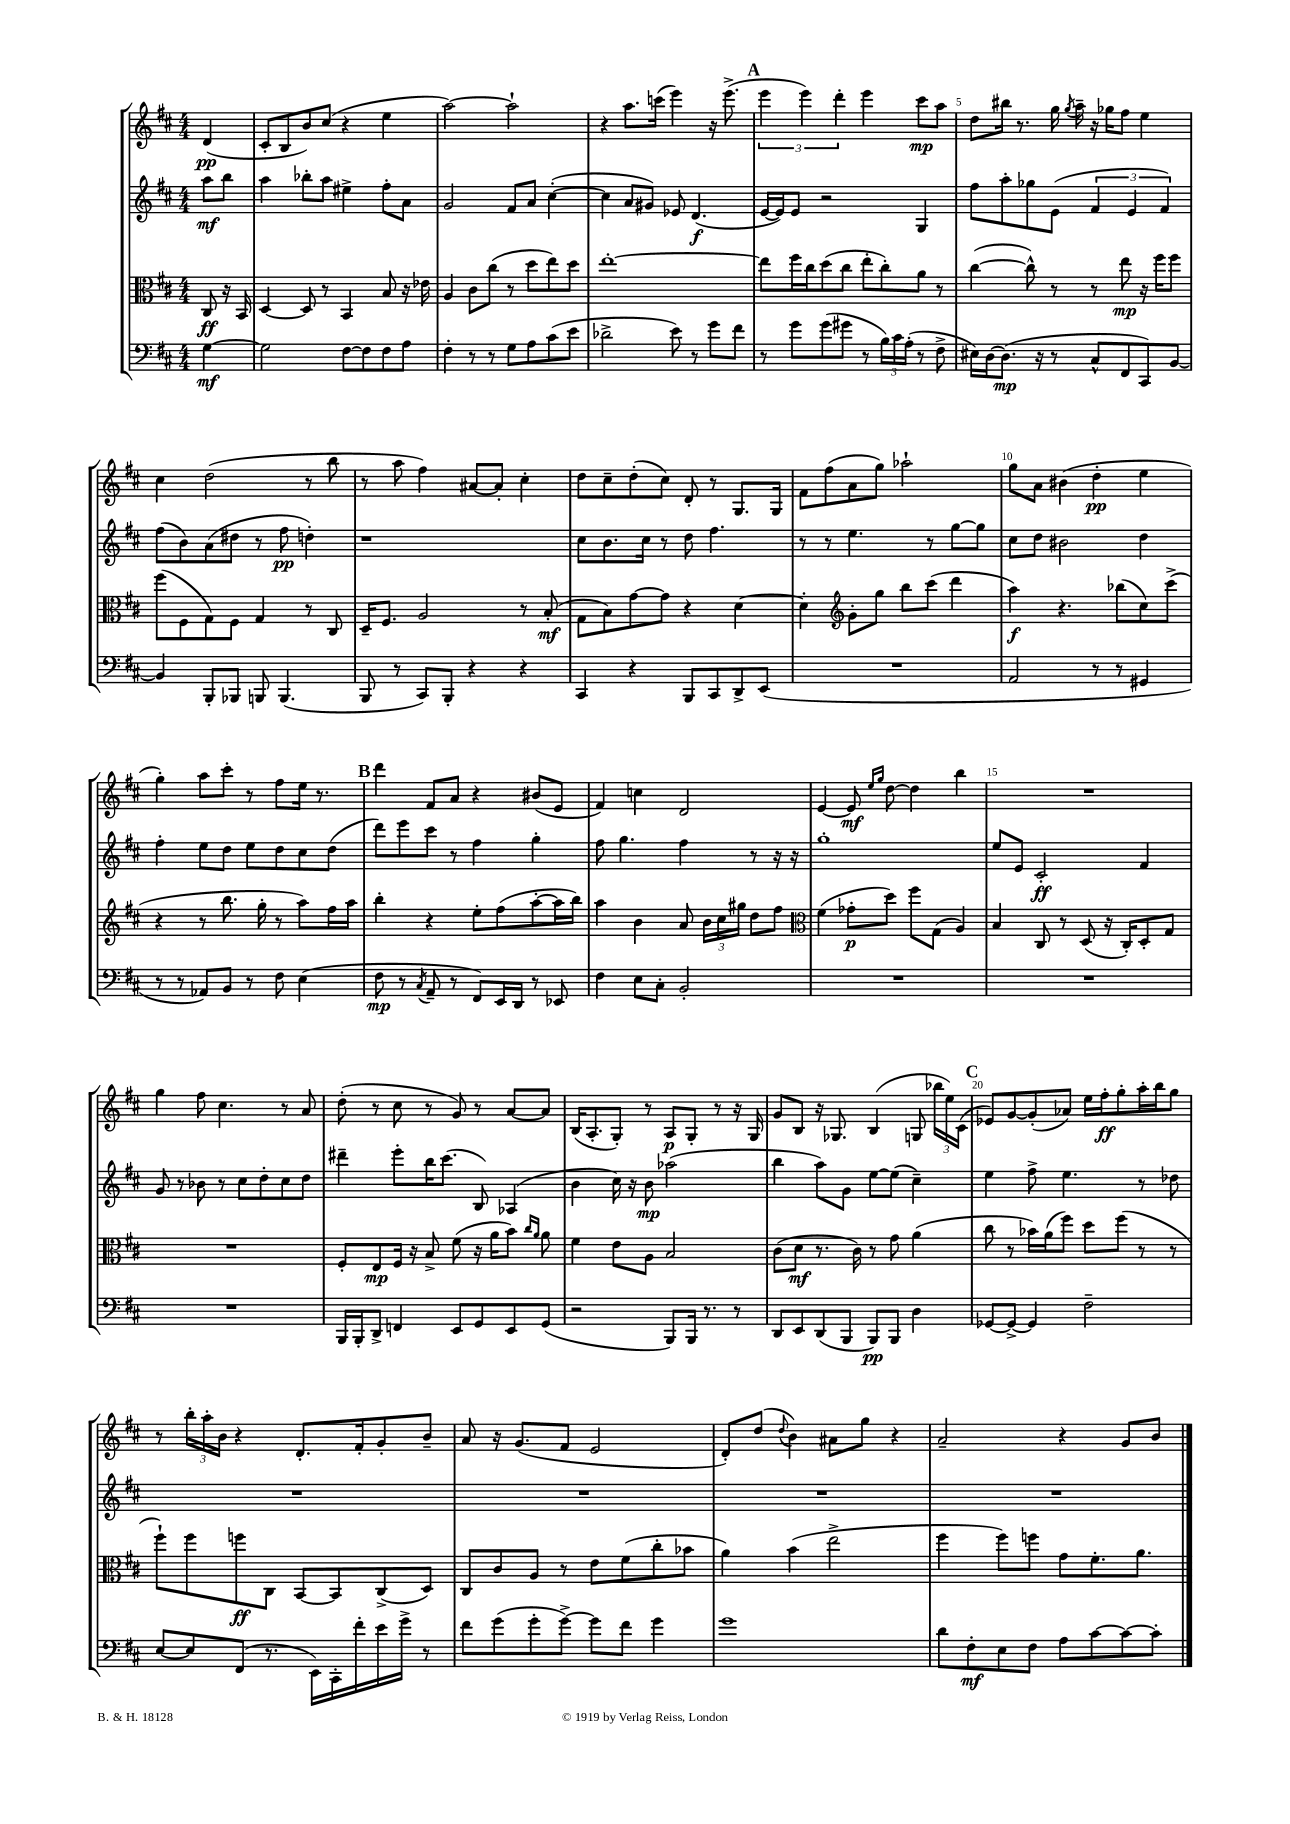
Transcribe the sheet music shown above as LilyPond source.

<<
\new StaffGroup <<
\new Staff = "s0" {
    \clef treble \key d \major \numericTimeSignature \time 4/4 \partial 4
    \autoBeamOff d'4\pp( |
    cis'8[-. b8 b'8) cis''8]( r4 e''4 |
    a''2~) a''2-! |
    r4 a''8.[ c'''16]( e'''4) r16 e'''8.->( |
    \mark \markup { \bold "A" } \tuplet 3/2 { e'''4 e'''4) d'''4-. } e'''4 cis'''8[\mp a''8] |
    d''8[ bis''16] r8. g''16 \acciaccatura { g''8 } a''16-- r16 ges''16[ fis''8] e''4 |
    cis''4 d''2( r8 b''8 |
    r8 a''8 fis''4) ais'8[~ ais'8]-. cis''4-. |
    d''8[ cis''8-- d''8-.( cis''8]) d'8-. r8 g8.[ g16] |
    fis'8[ fis''8( a'8 g''8]) aes''2-! |
    g''8[ a'8] bis'4( d''4-.\pp e''4 |
    g''4-.) a''8[ cis'''8]-. r8 fis''8[ e''16] r8. |
    \mark \markup { \bold "B" } d'''4 fis'8[ a'8] r4 bis'8[( e'8] |
    fis'4) c''4 d'2 |
    e'4~ e'8\mf \grace { e''16[ g''16] } d''8~ d''4 b''4 |
    R1 |
    g''4 fis''8 cis''4. r8 a'8 |
    d''8-.( r8 cis''8 r8 g'8) r8 a'8[~ a'8] |
    b16[( a8.-. g8]-.) r8 a8[\p g8]-. r8 r16 g16 |
    g'8[ b8] r16 ges8. b4( g8 \tuplet 3/2 { bes''16[ e''16) cis'16]( } |
    \mark \markup { \bold "C" } ees'8[) g'8~ g'8-.( aes'8]) e''16[ fis''16-.\ff g''8-. a''16-. b''16 g''8] |
    r8 \tuplet 3/2 { b''16[-. a''16-. b'16] } r4 d'8.[-. fis'16-. g'8-. b'8]-- |
    a'8 r16 g'8.[( fis'8] e'2 |
    d'8[-.) d''8]( \appoggiatura { d''8 } b'4) ais'8[ g''8] r4 |
    a'2-- r4 g'8[ b'8] \bar "|." |
}
\new Staff = "s1" {
    \clef treble \key d \major \numericTimeSignature \time 4/4 \partial 4
    \autoBeamOff a''8[\mf b''8] |
    a''4 bes''8[-. a''8] eis''4-> fis''8[-. a'8] |
    g'2 fis'8[ a'8] cis''4~-.( |
    cis''4 a'8[ gis'8]) ees'8 d'4.\f( |
    \mark \markup { \bold "A" } e'16[~ e'16) e'8] r2 g4 |
    fis''8[ a''8-. ges''8 e'8]( \tuplet 3/2 { fis'4 e'4 fis'4) } |
    fis''8[( b'8) a'8( dis''8] r8 fis''8\pp d''4-.) |
    r1 |
    cis''8[ b'8. cis''16] r8 d''8 fis''4. |
    r8 r8 e''4. r8 g''8[~ g''8] |
    cis''8[ d''8] bis'2 d''4 |
    fis''4-. e''8[ d''8] e''8[ d''8 cis''8 d''8]( |
    \mark \markup { \bold "B" } d'''8[) e'''8 cis'''8] r8 fis''4 g''4-. |
    fis''8 g''4. fis''4 r8 r16 r16 |
    g''1-. |
    e''8[ e'8] cis'2-.\ff fis'4 |
    g'8 r8 bes'8 r8 cis''8[ d''8-. cis''8 d''8] |
    dis'''4-- e'''8[-. b''16 cis'''8.]( b8) aes4( |
    b'4 cis''16) r16 b'8\mp aes''2( |
    b''4 a''8[) g'8] e''8[~ e''8]( cis''4--) |
    \mark \markup { \bold "C" } e''4 fis''8-> e''4. r8 des''8 |
    R1 |
    R1 |
    R1 |
    R1 \bar "|." |
}
\new Staff = "s2" {
    \clef alto \key d \major \numericTimeSignature \time 4/4 \partial 4
    \autoBeamOff cis8\ff r16 b,16 |
    d4~ d8 r8 b,4 b8 r16 ees'16 |
    a4 cis'8[ cis''8]( r8 d''8[ e''8) d''8] |
    e''1~-. |
    \mark \markup { \bold "A" } e''8[ fis''16 cis''16 d''8( cis''8] e''8[-. cis''8-.) a'8] r8 |
    cis''4~( cis''8-^) r8 r8 e''8\mp r16 fis''16[ fis''8] |
    fis''8[( fis8 g8) fis8] g4 r8 cis8 |
    d16[-- fis8.] a2 r8 b8-.\mf( |
    g8[ b8) g'8~ g'8] r4 d'4~ |
    d'4-. \clef treble g'8[-. g''8] b''8[ cis'''8]( d'''4 |
    a''4\f) r4. bes''8[( cis''8) cis'''8]->( |
    r4 r8 b''8. g''16-. r8 a''8[) fis''16 a''16] |
    \mark \markup { \bold "B" } b''4-. r4 e''8[-. fis''8( a''8~-. a''16 b''16]) |
    a''4 b'4 a'8 \tuplet 3/2 { b'16[ cis''16 gis''16] } d''8[ fis''8] |
    \clef alto fis'4( ges'8[-.\p d''8]) fis''8[ g8]( a4) |
    b4 cis8 r8 d8( r16 cis16[-.) d8-. g8] |
    R1 |
    fis8[-. e8\mp fis16] r16 b8-> fis'8( r16 a'16[ b'8]) \grace { cis''16[ a'16] } a'8 |
    fis'4 e'8[ a8] b2 |
    cis'8[( d'8]\mf r8. cis'16) r8 g'8 a'4( |
    \mark \markup { \bold "C" } cis''8 r8 bes'16[) a'16( fis''8]) d''8[ fis''8]( r8 r8 |
    fis''8[-!) fis''8 f''8\ff cis8] b,8[~ b,8 cis8->( d8]) |
    cis8[ cis'8 a8] r8 e'8[ fis'8( cis''8-. bes'8] |
    a'4) b'4( e''2-> |
    fis''4 fis''8[) f''8] g'8[ fis'8.-. a'8.] \bar "|." |
}
\new Staff = "s3" {
    \clef bass \key d \major \numericTimeSignature \time 4/4 \partial 4
    \autoBeamOff g4~\mf |
    g2 fis8[~ fis8 fis8 a8] |
    fis4-. r8 r8 g8[ a8 cis'8( e'8] |
    des'2-> e'8) r8 g'8[ fis'8] |
    \mark \markup { \bold "A" } r8 g'8[ g'8( gis'8] r8 \tuplet 3/2 { b16[) cis'16 a16]-.( } r8 fis8-> |
    eis16[) d16~ d8.]\mp( r16 r8 cis8[-^ fis,8 cis,8) b,8]~ |
    b,4 b,,8[-. bes,,8] b,,8 b,,4.( |
    b,,8 r8 cis,8[) b,,8]-. r4 r4 |
    cis,4 r4 b,,8[ cis,8 d,8-> e,8]( |
    R1 |
    a,2 r8 r8 gis,4 |
    r8 r8 aes,8[) b,8] r8 fis8 e4( |
    \mark \markup { \bold "B" } fis8\mp r8 \acciaccatura { cis8 } a,8-- r8 fis,8[) e,16 d,16] r8 ees,8 |
    fis4 e8[ cis8]-. b,2-. |
    R1 |
    R1 |
    R1 |
    b,,16[ b,,16-. d,8]-> f,4 e,8[ g,8 e,8 g,8]( |
    r2 b,,8[) b,,16] r8. r8 |
    d,8[ e,8 d,8( b,,8] b,,8[\pp) b,,8] d4 |
    \mark \markup { \bold "C" } ges,8[~ ges,8]~-> ges,4 fis2-- |
    e8[~ e8 fis,8]( r8. e,16[) cis,16-. fis'16-. e'16 g'16]-> r8 |
    fis'8[ g'8( g'8-. g'8]~->) g'8[ fis'8] g'4 |
    g'1 |
    d'8[ fis8-.\mf e8 fis8] a8[ cis'8~ cis'8~ cis'8]-. \bar "|." |
}
>>
>>
\layout { \context { \Score \override BarNumber.break-visibility = ##(#f #t #t) barNumberVisibility = #(every-nth-bar-number-visible 5) } }
